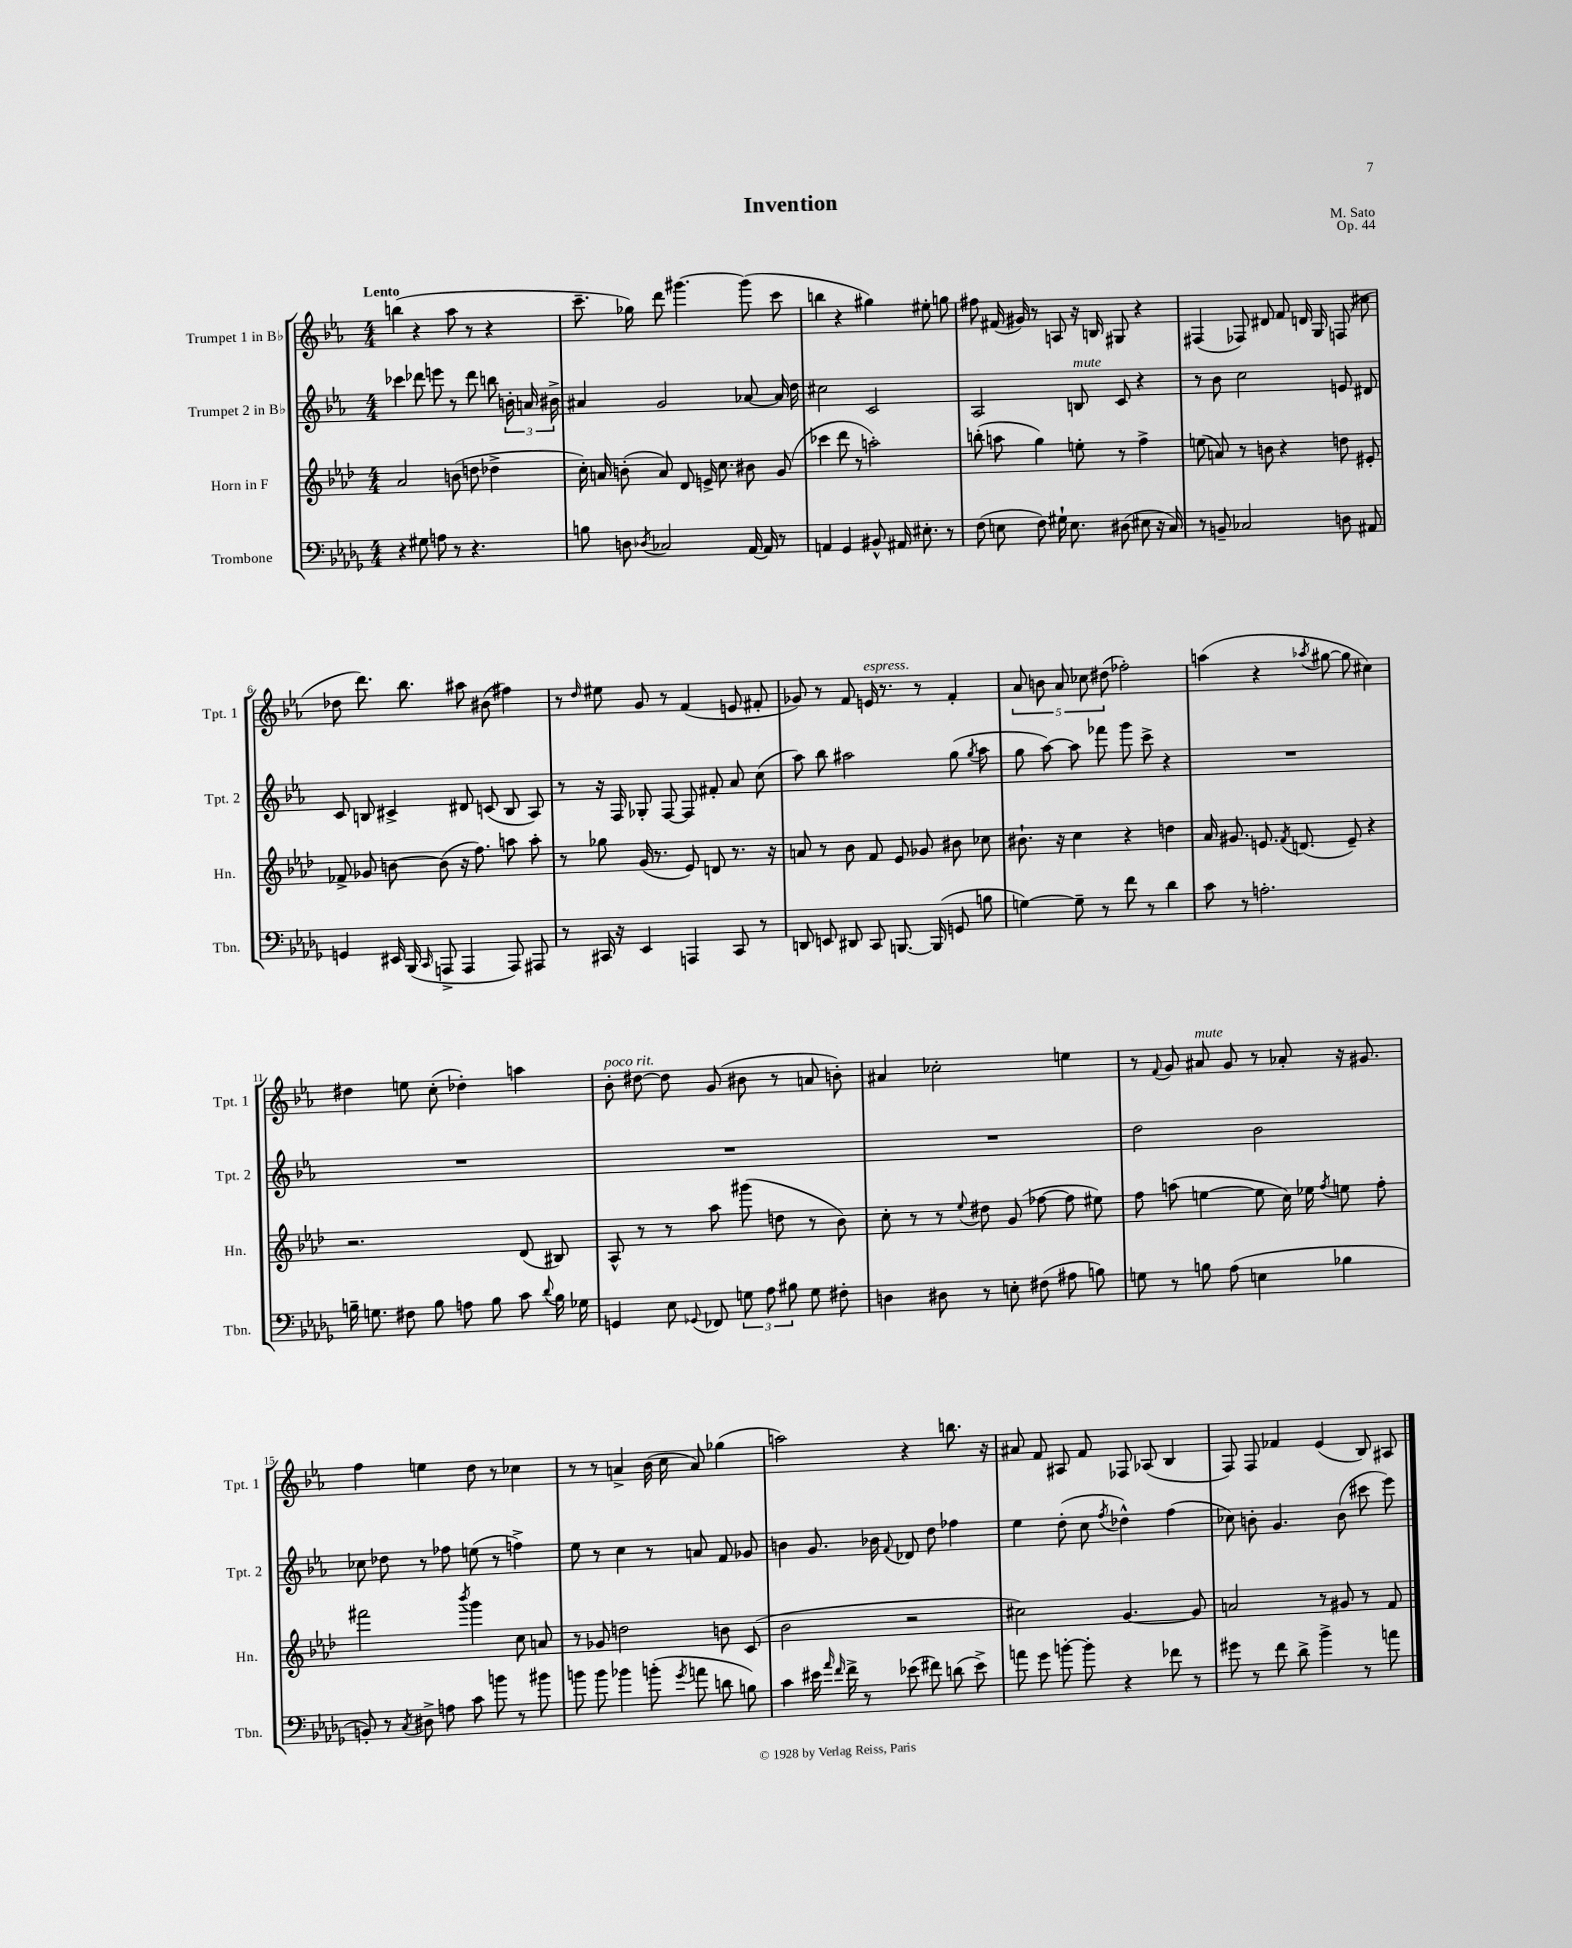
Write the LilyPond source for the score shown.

\header { title = "Invention" composer = "M. Sato" opus = "Op. 44" }
<<
\new StaffGroup <<
\new Staff = "s0" \with { instrumentName = "Trumpet 1 in Bb" shortInstrumentName = "Tpt. 1" } {
    \clef treble \key ees \major \numericTimeSignature \time 4/4 \tempo "Lento"
    \autoBeamOff b''4( r4 aes''8 r8 r4 |
    c'''8.-- ges''16) d'''8 gis'''4.~ gis'''8( c'''8 |
    b''4 r4 gis''4) eis''8-. g''8 |
    fis''8 fis'16( gis'16) r8 a8 r16 b16 gis8 r4 |
    fis4( fes8) dis'8 f'8 d'16 g16 f8( cis''8 |
    des''8 d'''8.) bes''8. ais''8 bis'8( fis''4) |
    r8 \grace { d''16 } eis''8 g'8 r8 f'4( e'8 fis'8-. |
    ges'8) r8 f'8 e'16^\markup { \italic "espress." } r8. r8 f'4-. |
    \tuplet 5/4 { aes'8 b'8 aes'8 ces''8 dis''8( } fes''2-.) |
    a''4( r4 \acciaccatura { aes''8 } gis''8~ gis''8 cis''4) |
    dis''4 e''8 c''8-.( des''4-.) a''4 |
    bes'8-.^\markup { \italic "poco rit." } dis''8~ dis''8 g'8( bis'8 r8 a'8 b'8-.) |
    ais'4 ces''2-. e''4 |
    r8 \appoggiatura { f'8 } g'8 ais'8^\markup { \italic "mute" } g'8 r8 aes'8-. r16 gis'8. |
    f''4 e''4 d''8 r8 ces''4 |
    r8 r8 a'4-> bes'16( c''16 a'8) ges''4( |
    a''2) r4 b''8. r16 |
    ais'8 f'8 ais8 f'8 fes8 aes8( bes4 |
    f8) f8 fes'4 ees'4( bes8) ais8 \bar "|." |
}
\new Staff = "s1" \with { instrumentName = "Trumpet 2 in Bb" shortInstrumentName = "Tpt. 2" } {
    \clef treble \key ees \major \numericTimeSignature \time 4/4
    \autoBeamOff ces'''4 des'''8 e'''8 r8 des'''8 b''8 \tuplet 3/2 { b'16-. a'16 bis'16-> } |
    ais'4 g'2 aes'8~ aes'16 d''16 |
    cis''2 c'2 |
    aes2 b8^\markup { \italic "mute" } c'8 r4 |
    r8 bes'8 c''2 e'8 dis'8 |
    c'8 b8 cis'4-> dis'8 c'8( b8 aes8) |
    r8 r16 f16 ges8-. f8~ f8 fis'8-. aes'8 c''8( |
    aes''8) bes''8 ais''2 g''8( \acciaccatura { g''8 } ais''8 |
    g''8 aes''8~) aes''8 fes'''8 g'''8 c'''8-> r4 |
    R1 |
    R1 |
    R1 |
    R1 |
    d''2 bes'2 |
    ces''8 des''8 r8 fes''8 e''8( r8 f''4->) |
    ees''8 r8 c''4 r8 a'8 f'8 ges'8 |
    b'4 g'8. bes'16 \appoggiatura { f'8 } des'8 d''8 fes''4 |
    ees''4 d''8-.( c''8 \acciaccatura { f''8 } des''4-^) f''4( |
    ces''8) b'8-. g'4. b'8( cis'''8 ees'''8) \bar "|." |
}
\new Staff = "s2" \with { instrumentName = "Horn in F" shortInstrumentName = "Hn." } {
    \clef treble \key aes \major \numericTimeSignature \time 4/4
    \autoBeamOff aes'2 b'8( d''8 des''4-> |
    c''16-.) a'16 b'8-.( a'8) des'8 e'16-> c''8. bis'8 g'8( |
    ces'''4 des'''8 r8 a''2-.) |
    b''8-.( a''8 g''4) e''8-. r8 f''4-> |
    e''8( a'8) r8 b'8 r4 d''8 eis'8-. |
    fes'8-> ges'8 b'8~ b'8( r16 f''8.) a''8 a''8-. |
    r8 ges''8 g'16( r8. ees'8) d'8 r8. r16 |
    a'8 r8 bes'8 f'8 ees'8 ges'8 bis'8 ces''8 |
    bis'8.-! r16 c''4 r4 d''4 |
    aes'16 gis'8. e'8. \acciaccatura { f'8 } d'8.( e'8--) r4 |
    r2. des'8( bis8) |
    aes8-^ r8 r8 aes''8 gis'''8( d''8 r8 bes'8) |
    c''8-. r8 r8 \appoggiatura { ees''8 } dis''8 g'8( fes''8~ fes''8 eis''8) |
    f''8 a''8( e''4~ e''8 c''16) ees''16 \acciaccatura { f''8 } e''8 f''8-. |
    fis'''2 \acciaccatura { bes'''8 } g'''4 c''8 a'8 |
    r8 ges'8 d''2 b'8 c'8( |
    bes'2 r2 |
    cis''2) g'4.~ g'8 |
    a'2 r8 gis'8 r8 f'8 \bar "|." |
}
\new Staff = "s3" \with { instrumentName = "Trombone" shortInstrumentName = "Tbn." } {
    \clef bass \key des \major \numericTimeSignature \time 4/4
    \autoBeamOff r4 gis8 a8 r8 r4. |
    b8 d8 \acciaccatura { des8 } ces2 aes,16~ aes,16 r8 |
    a,4 ges,4 bis,8-^ ais,16 eis8.-. r8 |
    f8( e8 f8) gis16-! e8. dis8( eis8 r16 c16) |
    r8 b,8-- ces2 d8 ais,8 |
    g,4 eis,16 bes,,16( \grace { c,16 } a,,8-> a,,4 a,,8) ais,,8 |
    r8 cis,16 r16 ees,4 a,,4 cis,8 r8 |
    d,8 e,8 dis,8 c,8 b,,8.~ b,,16( g,8 b8 |
    g4~) g8-- r8 f'8 r8 des'4 |
    c'8 r8 a2.-. |
    b16-- g8. fis8 b8 a8 b8 c'8 \appoggiatura { des'8 } b16 ges16 |
    g,4 ees8 \appoggiatura { ges,8 } fes,8 \tuplet 3/2 { g8 aes8 bis8 } g8 fis8-. |
    d4 dis8 r8 e8-. fis8( ais8 b8) |
    g8 r8 b8 aes8( e4 bes4 |
    b,8-.) r8 \acciaccatura { c8 } dis8-> a8 c'8 b'8 r8 bis'8 |
    b'8 b'8 bes'4 b'8-.( \acciaccatura { ges'8 } a'8 d'8 b8) |
    c'4 eis'16 \grace { aes'16 f'16 } f'16-> r8 ees'8( fis'8) d'8( ees'8->) |
    a'8 ges'8 b'8~-. b'8-. r4 fes'8 r8 |
    gis'8 r8 f'8 des'8-> bes'4-> r8 a'8 \bar "|." |
}
>>
>>
